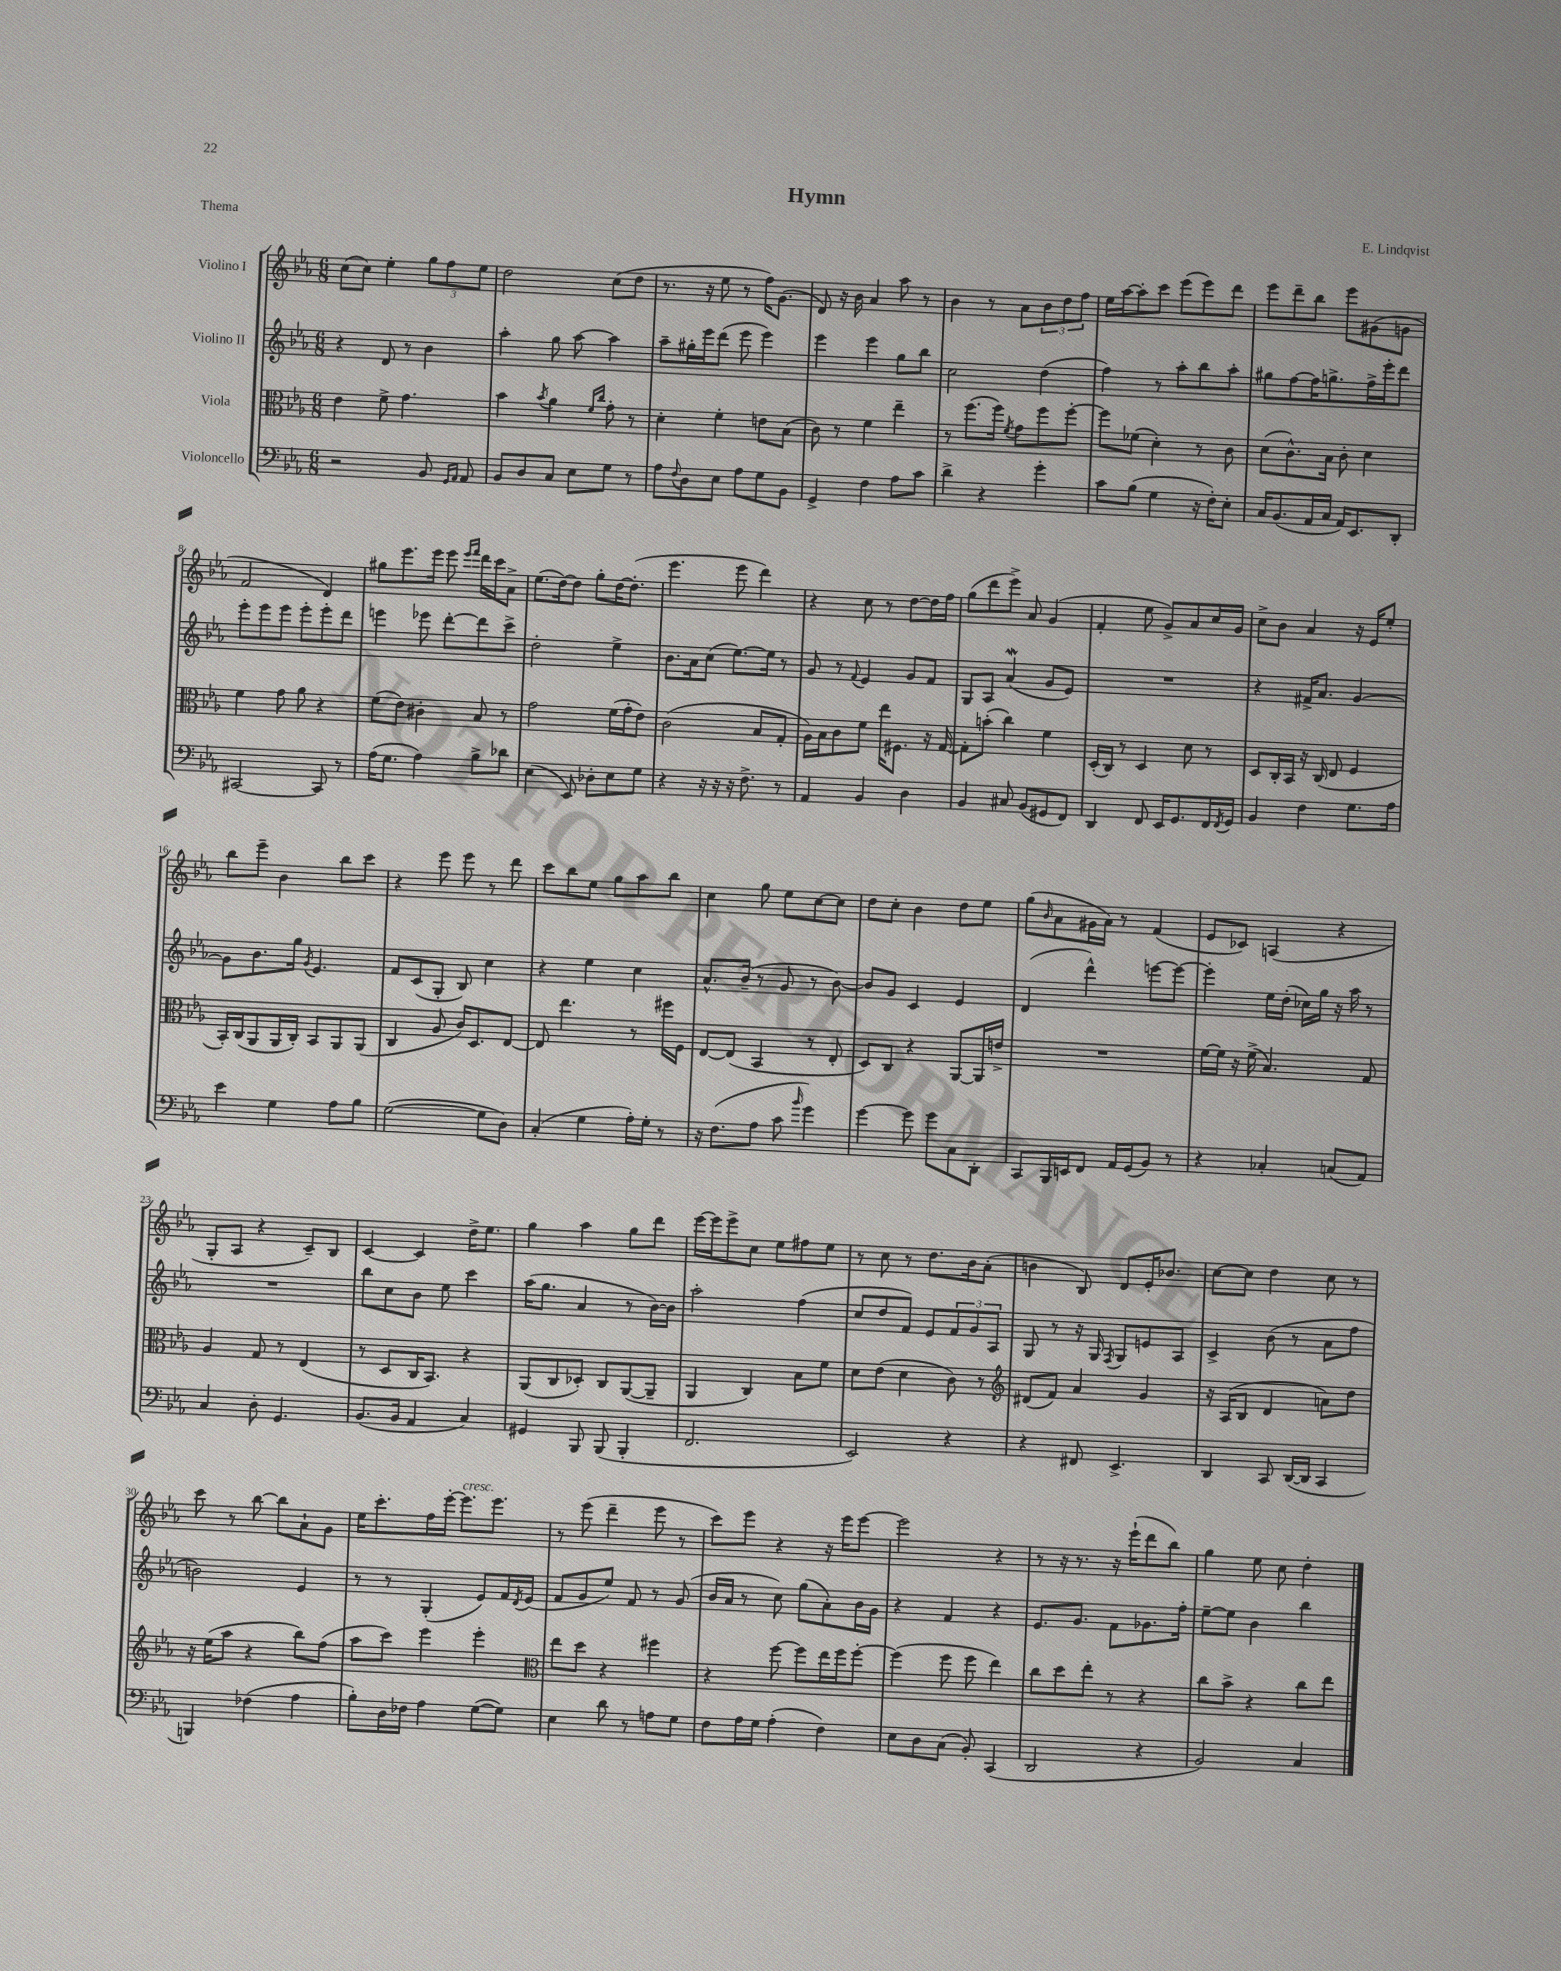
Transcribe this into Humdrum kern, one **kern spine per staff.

**kern	**kern	**kern	**kern
*staff4	*staff3	*staff2	*staff1
*clefF4	*clefC3	*clefG2	*clefG2
*k[b-e-a-]	*k[b-e-a-]	*k[b-e-a-]	*k[b-e-a-]
*M6/8	*M6/8	*M6/8	*M6/8
2r	4e-	4r	(8cc
.	.	.	8cc)
.	8f^	8d	4ee-'
.	4.g	8r	.
8BB-	.	4b-	12gg
.	.	.	12ff
16qqGG	.	.	.
16qqAA-	.	.	.
8AA-	.	.	.
.	.	.	12ee-
=	=	=	=
8BB-	4b-	4aa-'	2dd
8D	.	.	.
.	8qb-	.	.
8C	4a-	8gg	.
8E-	.	[8aa-	.
.	16qqf	.	.
.	16qqcc	.	.
8G	8g'	4aa-]	(8cc
8r	8r	.	8dd
=	=	=	=
8A-	4d'	8aa-~	8.r
8qqF	.	.	.
8D	.	16gg#'	.
.	.	16eee-	16r
8E-	4f'	(8ddd	8ee-
8A-	.	8eee-	8r
8G	8e	4eee-)	16ff)
.	.	.	(8.g
8BB-	(8B-	.	.
=	=	=	=
4GG^	8c)	4eee-	8d)
.	8r	.	16r
.	.	.	16b-
4F	4f	4eee-	4a-
8A-	4ee-~	8gg	8aa-
8c	.	8bb-	8r
=	=	=	=
4d^	8r	2cc	4b-
.	(8.ff	.	.
4r	.	.	8r
.	16ff)	.	.
.	8qf	.	.
.	8g	.	8a-
4g'	8ff	(4dd	12b-
.	.	.	12dd
.	[8ff'	.	.
.	.	.	12ff
=	=	=	=
8c	8ff]	4ff)	16ee-
.	.	.	[16aa-
(8B-	(8f-	.	8aa-']
4G	4d')	8r	8ccc
.	.	8aa-'	(8eee-
16r	8r	8bb-	8eee-)
16F')	.	.	.
8E-'	8c	8aa-'	8ddd
=	=	=	=
16C	(8d	8gg#	8eee-
(8.BB-	.	.	.
.	8.c^^)	[8ff	8ddd~
16AA-	.	16ff]	8bb-
16C	16B-	8.gg^	.
16AA-)	8c'	.	8eee-
8.EE-	.	.	.
.	4d	16ff^	(8g#
.	.	16eee-'	.
8DD'	.	8ddd	8g
=	=	=	=
[2CC#	4f	8eee-'	2f
.	.	8eee-	.
.	8g	8eee-	.
.	8a-	8eee-'	.
8CC#]	4r	8eee-'	4d)
8r	.	8ddd	.
=	=	=	=
(16A-	(8f	4eee	8gg#
8.G	.	.	.
.	8e-)	.	8.eee-
4A-)	4c#'	8eee-	.
.	.	.	16eee-
.	.	[8ddd'	8eee-
.	.	.	16qqeee-
.	.	.	16qqfff
8B-^	8B-	8ddd]	16ddd
.	.	.	16ccc
8d-	8r	8ccc^	8a-^
=	=	=	=
(4E-	2g	2dd'	(8.ee-
.	.	.	[16dd)
8EE-)	.	.	8dd]
8D-'	.	.	8gg'
8E-	(16f	4ee-^	[16dd
.	16g'	.	(8.dd']
8G	8e-)	.	.
=	=	=	=
4r	(2c	8.b-	4.eee-
.	.	16a-	.
16r	.	(8cc	.
16r	.	.	.
16r	.	[8.ee-)	8eee-
8.F^	.	.	.
.	8B-	.	4ddd)
.	.	16ee-]	.
8r	8G'	8r	.
=	=	=	=
4AA-	16A-)	8g	4r
.	16B-	.	.
.	8c	8r	.
.	.	8qqf	.
4BB-	8f	4e-	8cc
.	16ee-	.	8r
.	8.F#	.	.
4D	.	8g	[8dd
.	16r	8f	16dd]
.	[16G	.	16ff
=	=	=	=
4BB-	8G']	8G	(8gg
.	(8b'	8A-	8ddd
8C#	4cc)	(4a-	8eee-^)
(8BB-	.	.	8a-
8GG#	4f	8g	(4g
8FF)	.	8e-)	.
=	=	=	=
4DD	(16D'	2.r	4f'
.	16C)	.	.
.	8r	.	.
8FF	4D	.	8ee-
16EE-	.	.	8g^)
8.GG	.	.	.
.	8d	.	8a-
16FF	8r	.	16cc
8qFF	.	.	.
16GG	.	.	16g
=	=	=	=
4BB-	8D	4r	8cc^
.	16C'	.	8b-
.	16BB-	.	.
4F	16r	16f#^	4a-
.	(16C	8.a-	.
.	8E-	.	.
8.G	4F	[4g	16r
.	.	.	16e-
.	.	.	8ee-'
16A-	.	.	.
=	=	=	=
4e-	16BB-')	8g]	8bb-
.	(16C	.	.
.	8AA-	8.b-	8eee-~
4G	16AA-	.	4b-
.	16C')	16gg	.
.	.	8qg	.
.	8BB-	4.e-	.
8A-	8AA-	.	8bb-
8B-	(8AA-	.	8ccc
=	=	=	=
([2G	4C	8f	4r
.	.	(8c	.
.	8A-	8G'	8eee-
.	16c)	8B-)	8eee-
.	8.D	.	.
8G]	.	4cc	8r
8D)	[8E-	.	8ddd
=	=	=	=
(4C'	8E-]	4r	8ccc
.	4.ee-	.	8bb-
4G	.	4ee-	8ee-
.	.	.	8gg
16A-')	8r	4cc	8aa-
16G'	.	.	.
8r	16ff#	.	8bb-
.	16F	.	.
=	=	=	=
16r	[8E-	8.a-^^	4cc
(8.F	.	.	.
.	(8E-]	.	.
.	.	(16b-~	.
8A-	4BB-	8r	8gg
8c	.	8g	8ee-
16qqb-	.	.	.
4g)	8r	8r	[8cc
.	8E-'	[8b-)	8cc]
=	=	=	=
[4g	8D)	8b-]	8dd
.	8C	8g	8cc'
8g]	4r	4c	4b-
8g	.	.	.
8C	[8AA-	4e-	8dd
8DD'	16AA-]	.	8ee-
.	16e^	.	.
=	=	=	=
8CC	2.r	(4d	(8gg
.	.	.	16qqb-
16BBB-	.	.	8a-
16EE	.	.	.
8FF	.	4ddd^^)	16g#
.	.	.	16a-)
16AA-	.	.	8r
(16GG	.	.	.
8BB-)	.	[8eee	(4f
8r	.	8eee_	.
=	=	=	=
4r	[16f	4eee']	8e-
.	16f]	.	.
.	16r	.	8c-)
.	(16f^	.	.
4C-'	4.B-)	16ee-	(4A
.	.	(16dd'	.
.	.	16cc-)	.
.	.	16gg	.
(8C	.	16r	4r
.	.	16aa-	.
8AA-)	8G	8r	.
=	=	=	=
4C	4A-	2.r	8G'
.	.	.	8A-
8D'	8G	.	4r
4.GG	8r	.	.
.	(4E-	.	8c~)
.	.	.	8B-
=	=	=	=
(8.BB-	8r	8bb-	[4c
.	8D	8cc	.
16BB-	.	.	.
4AA-	16C	8b-	4c]
.	8.BB-)	.	.
.	.	8ee-	.
4C)	4r	4ccc	16dd^
.	.	.	8.ee-
=	=	=	=
4GG#	(8AA-	(16aa-	4gg
.	.	8.gg	.
.	8C	.	.
8BBB-	8D-')	4a-	4aa-
(8BBB-	8C	.	.
4BBB-'	([8AA-	8r	8gg
.	8AA-~]	[16b-)	8ddd
.	.	16b-]	.
=	=	=	=
2.FF	4AA-	2aa-'	[16eee-
.	.	.	16eee-]
.	.	.	8eee-^
.	4C)	.	8cc
.	.	.	8ee-
.	8B-	(4ff	8ff#
.	8f	.	8ee-
=	=	=	=
2EE-)	8d	8cc	8r
.	(8e-	8dd	8cc
.	4d	8f)	8r
.	.	8e-	8.dd
4r	8c)	12f	.
.	.	.	16b-
.	.	12g	.
.	8r	.	(8a-'
.	.	12A-	.
=	=	=	=
*	*clefG2	*	*
4r	(8d#	8G	4b
.	8f)	8r	.
8FF#	4a-	16r	8B-)
.	.	16G	.
.	.	8qF	.
4.EE-^	.	8G	8d
.	4g	8e	16e-'
.	.	.	8.b-
.	.	8A-	.
=	=	=	=
4DD	16r	4c^	[8cc
.	(16A-	.	.
.	8B-	.	8cc]
8CC	4d	(8b-	4dd
([16DD	.	8r	.
16DD]	.	.	.
4CC	8a)	8a-	8cc
.	8dd	8ff	8r
=	=	=	=
4BBB)	16r	2b)	8ccc
.	(16ee-	.	.
.	8aa-	.	8r
(4F-	4r	.	[8bb-
.	.	.	8bb-]
4A-	8bb-)	4e-	8a-`
.	(8ff	.	8g
=	=	=	=
8B-')	8aa-	8r	16ee-
.	.	.	8.ccc'
16D	8ccc)	8r	.
16F-	.	.	.
4A-	4eee-	(4G'	16ff
.	.	.	[16eee-'
.	.	.	8.eee-]
([8G	4eee-'	8e-)	.
.	.	.	8.eee-
8G])	.	16f	.
.	.	8qd	.
.	.	(16e-	.
=	=	=	=
*	*clefC3	*	*
4E-	8ee-	8f	8r
.	8dd	8g	(8eee-
8d	4r	8ee-)	4ddd~
8r	.	8f	.
8A	4ff#	8r	8eee-
8G	.	(8g	8r
=	=	=	=
8F	4r	16b-	8ccc)
.	.	16a-	.
16A-	.	8r	8eee-
16G	.	.	.
(4A-'	[8ff	8cc)	4r
.	8ff]	(8gg	.
4F)	16ee-	8a-')	16r
.	16ff	.	16eee-
.	[8ff'	16b-	[8eee-
.	.	16g	.
=	=	=	=
8E-	(4ff]	4r	2eee-]
8D	.	.	.
(8C	8ff	4f	.
8BB-')	8ff	.	.
(4CC	4ee-)	4r	4r
=	=	=	=
2DD	8cc	8.e-	8r
.	8dd	.	16r
.	.	8.g	8.r
.	8ee-'	.	.
.	8r	8f	16r
.	.	.	(16eee-`
4r	4r	8.g-	8ddd
.	.	.	8bb-)
.	.	16ff'	.
=	=	=	=
2BB-)	8cc	[8ee-~	4gg
.	8b-^	8ee-]	.
.	4r	4b-	8ee-
.	.	.	8cc
4C	8cc	4bb-	4dd'
.	8ee-	.	.
==	==	==	==
*-	*-	*-	*-
